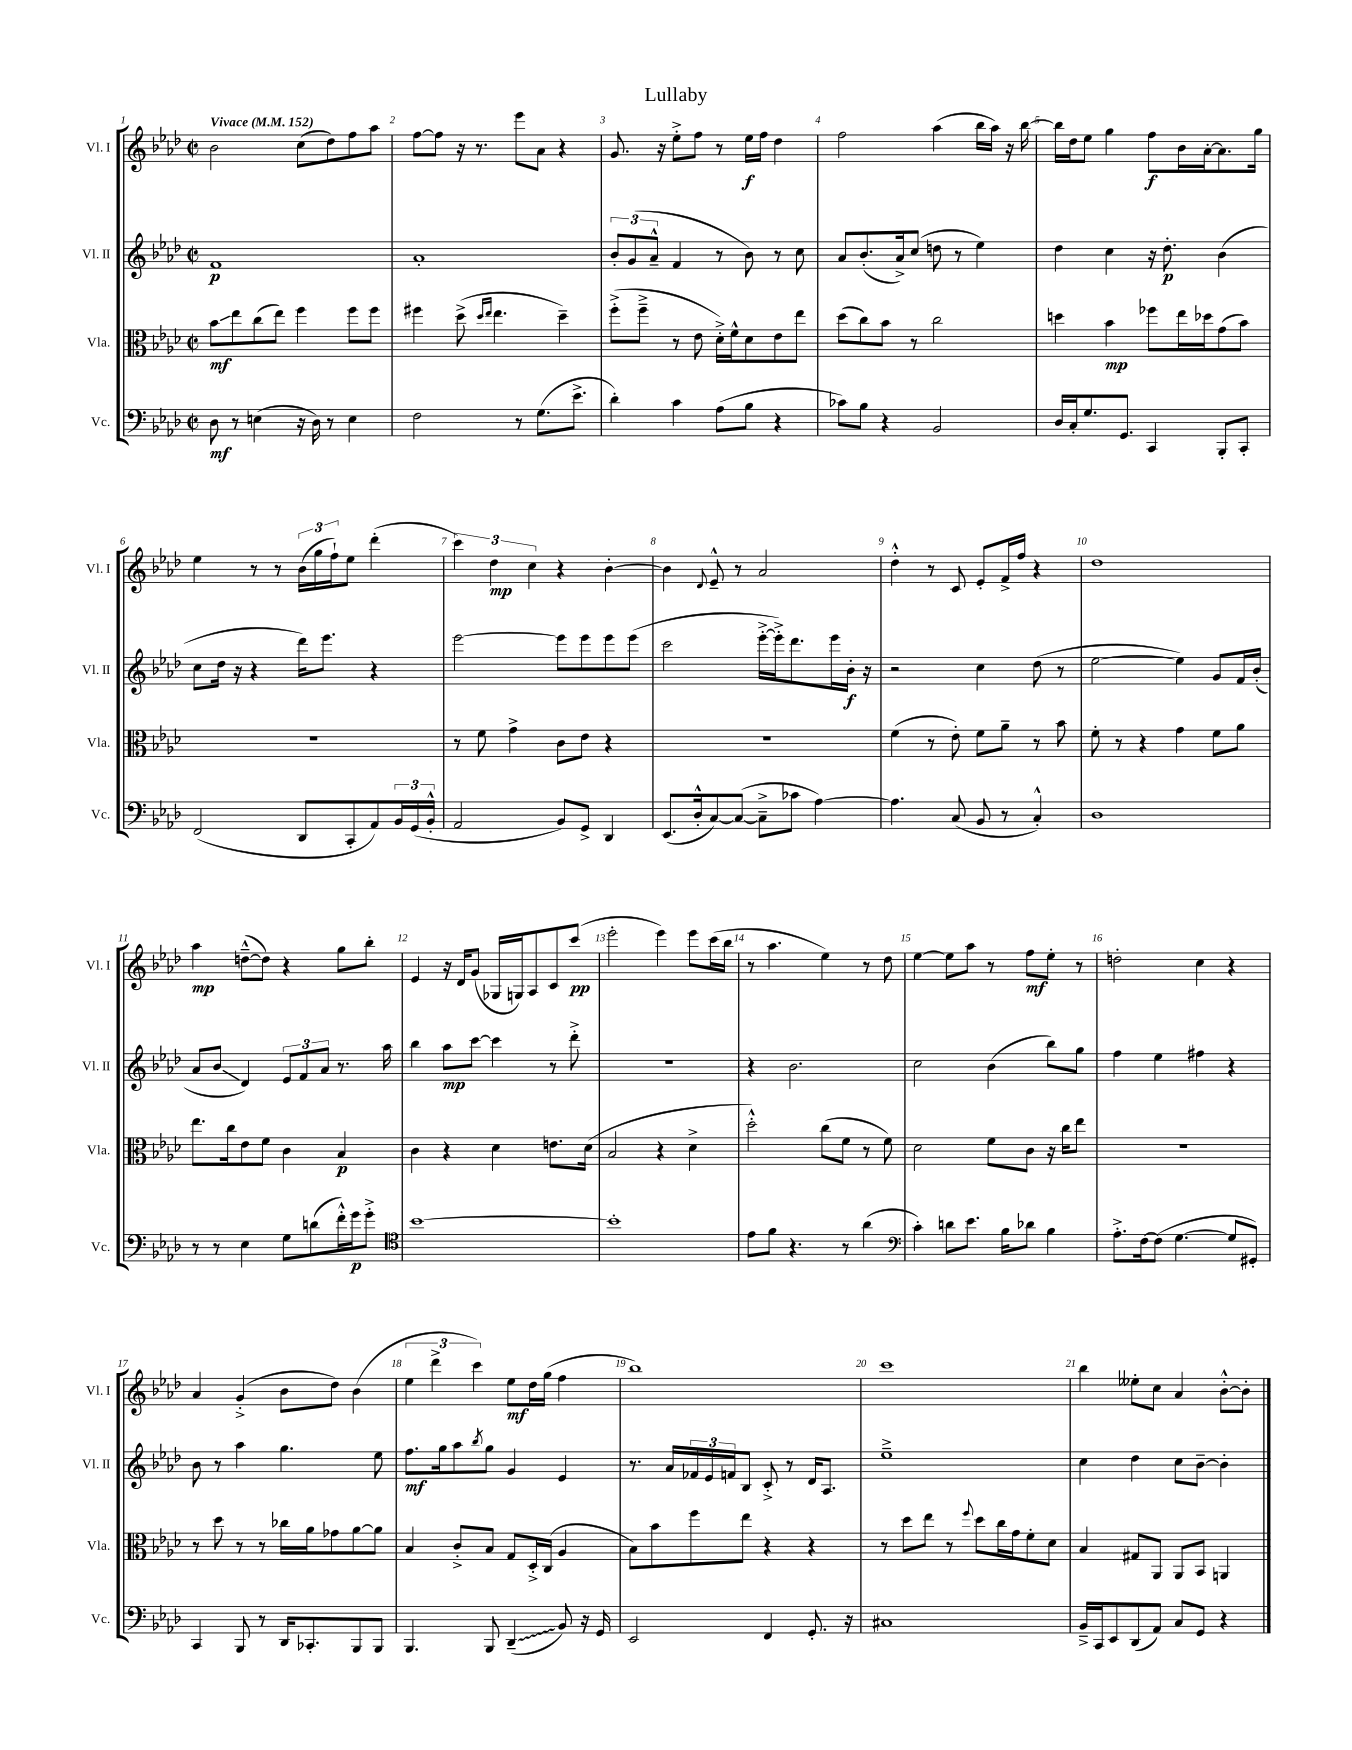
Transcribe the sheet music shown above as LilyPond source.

\header { title = "Lullaby" }
<<
\new StaffGroup <<
\new Staff = "s0" \with { instrumentName = "Vl. I" shortInstrumentName = "Vl. I" } {
    \clef treble \key aes \major \defaultTimeSignature \time 2/2 \tempo "Vivace" 4 = 152
    bes'2 c''8( des''8) f''8 aes''8 |
    f''8~ f''8 r16 r8. ees'''8 aes'8 r4 |
    g'8. r16 ees''8-.-> f''8 r8 ees''16\f f''16 des''4 |
    f''2 aes''4( bes''16 aes''16) r16 bes''16~ |
    bes''16 des''16 ees''8 g''4 f''8\f bes'16 aes'16~-. aes'8. g''16 |
    ees''4 r8 r8 \tuplet 3/2 { bes'16( g''16 f''16-!) } ees''8 des'''4-.( |
    \tuplet 3/2 { c'''4) des''4\mp c''4 } r4 bes'4~-. |
    bes'4 \appoggiatura { des'8 } ees'8---^ r8 aes'2 |
    des''4-.-^ r8 c'8 ees'8-. f'16-> f''16 r4 |
    des''1 |
    aes''4\mp d''8~---^( d''8) r4 g''8 bes''8-. |
    ees'4 r16 des'16 g'8( ges16 g16) aes8 c'8 c'''8\pp( |
    ees'''2-. ees'''4) ees'''8 c'''16( bes''16 |
    r8 aes''4. ees''4) r8 des''8 |
    ees''4~ ees''8 aes''8 r8 f''8\mf ees''8-. r8 |
    d''2-. c''4 r4 |
    aes'4 g'4-.->( bes'8 des''8) bes'4( |
    \tuplet 3/2 { ees''4 des'''4-> c'''4) } ees''8\mf des''16 g''16( f''4 |
    bes''1) |
    c'''1 |
    bes''4 eeses''8-. c''8 aes'4 bes'8~-.-^ bes'8-. \bar "|." |
}
\new Staff = "s1" \with { instrumentName = "Vl. II" shortInstrumentName = "Vl. II" } {
    \clef treble \key aes \major \defaultTimeSignature \time 2/2
    f'1\p |
    aes'1-. |
    \tuplet 3/2 { bes'8-. g'8( aes'8---^ } f'4 r8 bes'8) r8 c''8 |
    aes'8 bes'8.-.( aes'16->) c''8( d''8 r8 ees''4) |
    des''4 c''4 r16 des''8.-.\p bes'4( |
    c''8 des''16 r16 r4 des'''16) ees'''8. r4 |
    ees'''2~ ees'''8 ees'''8 ees'''8 ees'''8( |
    c'''2 ees'''16~-.-> ees'''16-.->) des'''8. ees'''16 bes'16-.\f r16 |
    r2 c''4 des''8( r8 |
    ees''2~ ees''4) g'8 f'16 bes'16-.( |
    aes'8 bes'8\glissando des'4) \tuplet 3/2 { ees'8 f'8 aes'8 } r8. aes''16 |
    bes''4 aes''8\mp c'''8~ c'''4 r8 des'''8-.-> |
    R1 |
    r4 bes'2. |
    c''2 bes'4( bes''8) g''8 |
    f''4 ees''4 fis''4 r4 |
    bes'8 r8 aes''4 g''4. ees''8 |
    f''8.\mf g''16 aes''8 \acciaccatura { bes''8 } g''8 g'4 ees'4 |
    r8. aes'16 \tuplet 3/2 { fes'16 ees'16 f'16 } bes8 c'8-.-> r8 des'16 aes8. |
    ees''1---> |
    c''4 des''4 c''8 bes'8~-- bes'4-. \bar "|." |
}
\new Staff = "s2" \with { instrumentName = "Vla." shortInstrumentName = "Vla." } {
    \clef alto \key aes \major \defaultTimeSignature \time 2/2
    bes'8\glissando\mf ees''8 c''8( ees''8) f''4 f''8 f''8 |
    fis''4 des''8->( \grace { des''16 ees''16 } ees''4. des''4--) |
    f''8-.->( f''8---> r8 ees'8 des'16-.->) f'16-^ des'8 ees'8 ees''8 |
    des''8( c''8) bes'8 r8 c''2 |
    d''4 bes'4\mp fes''8 ees''16 des''16 g'8( bes'8) |
    R1 |
    r8 f'8 g'4-> c'8 ees'8 r4 |
    R1 |
    f'4( r8 ees'8-.) f'8 aes'8-- r8 bes'8 |
    f'8-. r8 r4 g'4 f'8 aes'8 |
    ees''8. c''16 ees'8 f'8 c'4 bes4\p |
    c'4 r4 des'4 e'8. des'16( |
    bes2 r4 des'4-> |
    des''2-.-^) c''8( f'8 r8 f'8) |
    des'2 f'8 c'8 r16 c''16 ees''8 |
    R1 |
    r8 des''8 r8 r8 ces''16 aes'16 ges'8 aes'8~ aes'8 |
    bes4 c'8-.-> bes8 g8 des16-.-> c16( aes4 |
    bes8) bes'8 f''8 ees''8 r4 r4 |
    r8 des''8 ees''8 r8 \appoggiatura { f''8 } des''8 c''16 g'16 f'8-. des'8 |
    bes4 gis8 aes,8 aes,8 bes,8 a,4 \bar "|." |
}
\new Staff = "s3" \with { instrumentName = "Vc." shortInstrumentName = "Vc." } {
    \clef bass \key aes \major \defaultTimeSignature \time 2/2
    des8\mf r8 e4( r16 des16) r8 e4 |
    f2 r8 g8.( ees'8.-> |
    des'4-.) c'4 aes8( bes8 r4 |
    ces'8) bes8 r4 bes,2 |
    des16 c16-. g8. g,8. c,4 bes,,8-. c,8-. |
    f,2( des,8 c,8-. aes,8) \tuplet 3/2 { bes,16 g,16( bes,16-.-^ } |
    aes,2 bes,8) g,8-> des,4 |
    ees,8.( des16-.-^ c8~) c8~( c8---> ces'8 aes4~) |
    aes4. c8( bes,8 r8 c4-.-^) |
    des1 |
    r8 r8 ees4 g8 d'8( f'16-.-^) g'16\p g'8-.-> |
    \clef tenor bes'1~ |
    bes'1-. |
    ees'8 f'8 r4. r8 aes'4( |
    \clef bass c'4-.) d'8 ees'8. bes16 des'8 bes4 |
    aes8.-.-> f16~ f8( g4.~ g8 gis,8-.) |
    c,4 bes,,8 r8 des,16 ces,8.-. bes,,8 bes,,8 |
    bes,,4. bes,,8 \once \override Glissando.style = #'zigzag des,4--\glissando( bes,8) r16 g,16 |
    ees,2 f,4 g,8.-. r16 |
    cis1 |
    bes,16---> c,16 ees,8 des,8( aes,8) c8 g,8 r4 \bar "|." |
}
>>
>>
\layout { \context { \Score \override BarNumber.break-visibility = ##(#f #t #t) barNumberVisibility = #all-bar-numbers-visible } }
